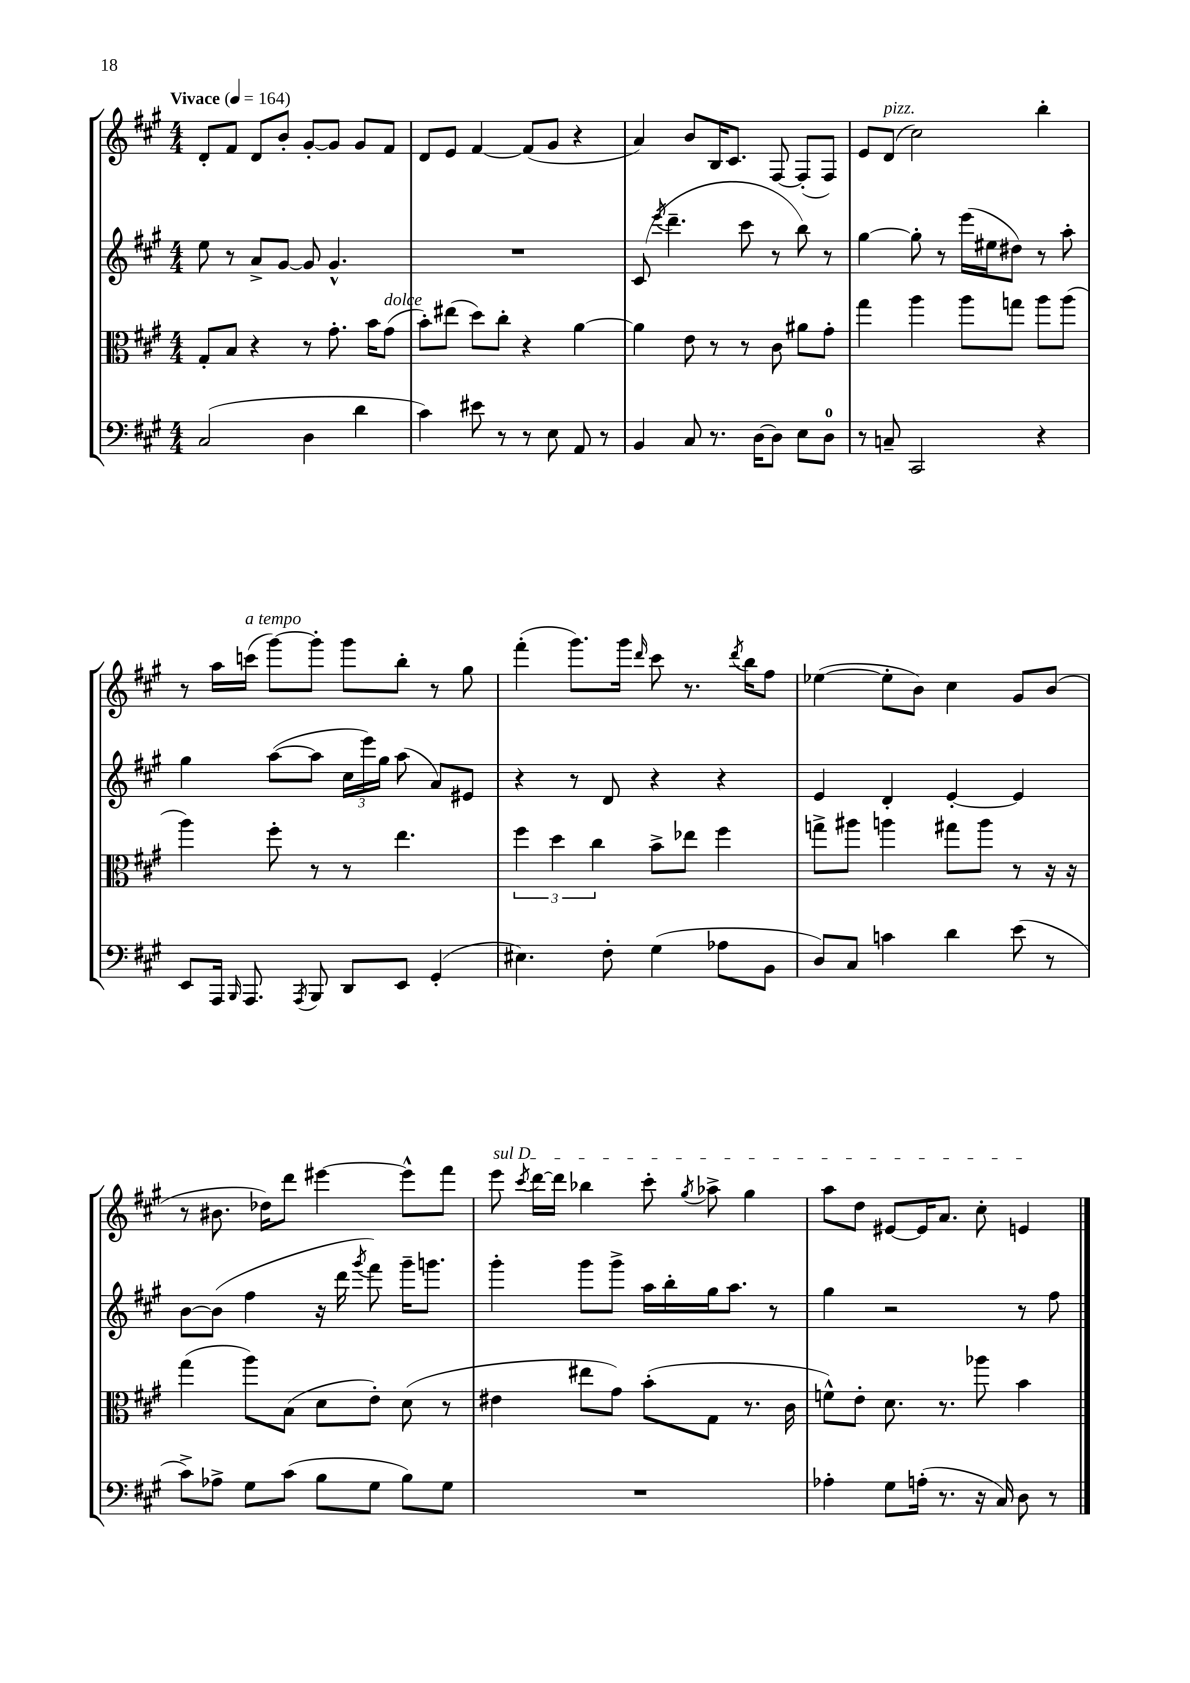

**kern	**kern	**kern	**kern
*staff4	*staff3	*staff2	*staff1
*clefF4	*clefC3	*clefG2	*clefG2
*k[f#c#g#]	*k[f#c#g#]	*k[f#c#g#]	*k[f#c#g#]
*M4/4	*M4/4	*M4/4	*M4/4
*MM164	*MM164	*MM164	*MM164
(2C#/	8G#'/L	8ee\	8d'/L
.	8B/J	8r	8f#/J
.	4r	8a^/L	8d/L
.	.	[8g#/J	8b'/J
4D\	8r	8g#/]	[8g#'/L
.	8.g#'\	4.g#^^/	8g#/]J
4d\	.	.	8g#/L
.	16b\LK	.	.
.	(8g#\J	.	8f#/J
=	=	=	=
4c#\)	8b'\L)	1r	8d/L
.	(8ee#\J	.	8e/J
8e#\	8dd\L)	.	[4f#/
8r	8cc#'\J	.	.
8r	4r	.	(8f#/]L
8E\	.	.	8g#/J
8AA/	[4a\	.	4r
8r	.	.	.
=	=	=	=
4BB/	4a\]	(8c#/	4a/)
.	.	8qeee/	.
.	.	4.ddd~\	.
8C#/	8e\	.	8b/L
8.r	8r	.	16B/K
.	.	.	8.c#/J
.	8r	8ccc#\	.
[16D\LK	.	.	.
8D\]J	8c#\	8r	[8F#/
8E\L	8a#\L	8bb\)	(8F#'/]L
8D\J	8g#'\J	8r	8F#/J)
=	=	=	=
8r	4gg#\	[4gg#\	8e/L
8C~/	.	.	(8d/J
2CC#/	4aa\	8gg#'\]	2cc#\)
.	.	8r	.
.	8aa\L	(16eee\LL	.
.	.	16ee#\J	.
.	8gg\J	8dd#\J)	.
4r	8aa\L	8r	4bb'\
.	(8aa\J	8aa'\	.
=	=	=	=
8EE/L	4aa\)	4gg#\	8r
16AAA/Jk	.	.	16aa\LL
16qqBBB/	.	.	.
8.AAA/	.	.	(16ccc\JJ
.	8ff#'\	([8aa\L	[8ggg#\L)
8qAAA/	.	.	.
8BBB/	8r	8aa\]J	8ggg#'\]J
8DD/L	8r	24cc#\LL	8ggg#\L
.	.	24eee\)	.
.	.	24gg#\JJ	.
8EE/J	4.ee\	(8aa\	8bb'\J
(4GG#'/	.	8a/L)	8r
.	.	8e#/J	8gg#\
=	=	=	=
4.E#\)	6ff#\	4r	(4fff#'\
.	6dd\	.	.
.	.	8r	8.ggg#\L)
.	6cc#\	.	.
8F#'\	.	8d/	.
.	.	.	16ggg#\Jk
.	.	.	16qqddd/
(4G#\	8b^\L	4r	8ccc#\
.	8ee-\J	.	8.r
8A-\L	4ff#\	4r	.
.	.	.	8qddd/
.	.	.	16bb\LK
8BB\J	.	.	8ff#\J
=	=	=	=
8D/L)	8gg^\L	4e/	([4ee-\
8C#/J	8aa#\J	.	.
4c\	4aa\	4d'/	8ee-'\]L
.	.	.	8b\J)
4d\	8gg#\L	[4e'/	4cc#\
.	8aa\J	.	.
(8e\	8r	4e/]	8g#/L
8r	16r	.	(8b/J
.	16r	.	.
=	=	=	=
8c#^\L)	(4gg#\	[8b\L	8r
8A-^\J	.	(8b\]J	8.b#\
8G#\L	8aa\L)	4ff#\	.
.	.	.	16dd-\LK)
(8c#\J	(8B\J	.	8ddd\J
8B\L	8d\L	16r	[4eee#\
.	.	16ddd\	.
.	.	8qggg#/	.
8G#\J	8e'\J)	8fff#\)	.
8B\L)	(8d\	16ggg#~\LK	8eee#^^\]L
.	.	8.ggg\J	.
8G#\J	8r	.	8fff#\J
=	=	=	=
1r	4e#\	4ggg#'\	8eee\
.	.	.	8qccc#/
.	.	.	[16ddd\LL
.	.	.	16ddd\]JJ
.	8ee#\L	8ggg#\L	4bb-\
.	8g#\J)	8ggg#^\J	.
.	(8b'\L	16aa\LL	8ccc#'\
.	.	16bb'\	.
.	.	.	8qgg#/
.	8G#\J	16gg#\J	8aa-^\
.	.	8.aa\J	.
.	8.r	.	4gg#\
.	.	8r	.
.	16c#\	.	.
=	=	=	=
4A-'\	8f^^\L)	4gg#\	8aa\L
.	8e'\J	.	8dd\J
8G#\L	8.d\	2r	[8e#/L
(16A'\Jk	.	.	16e#/]K
8.r	8.r	.	8.a/J
16r	8aa-\	.	8cc#'\
16C#/)	.	.	.
8D\	4b\	8r	4e/
8r	.	8ff#\	.
==	==	==	==
*-	*-	*-	*-
